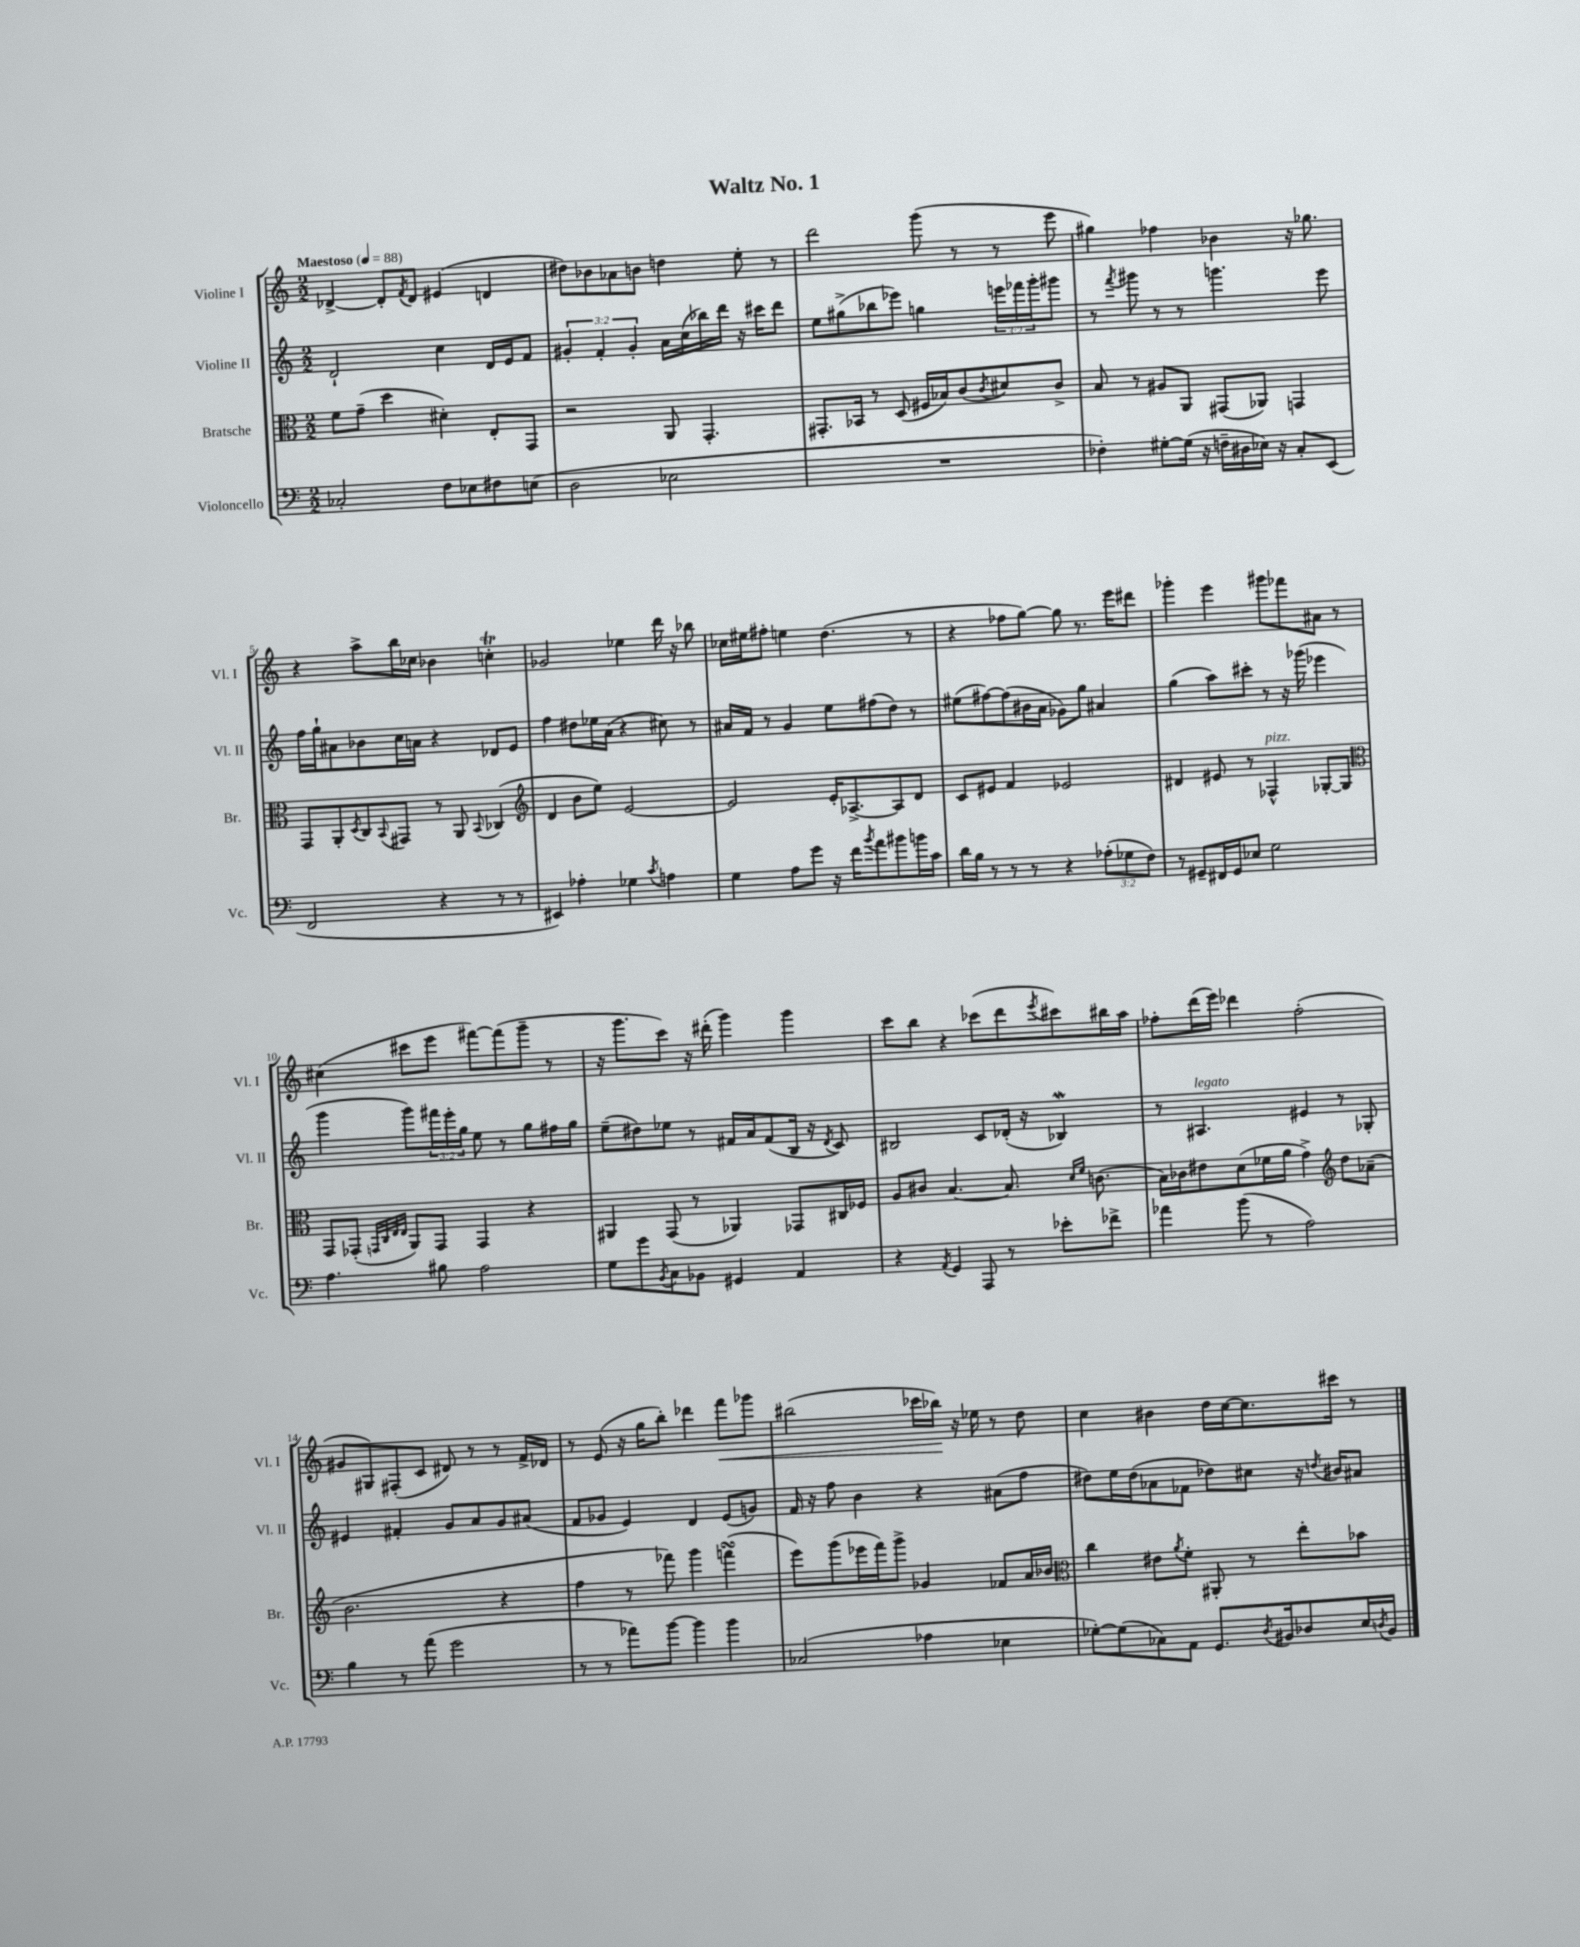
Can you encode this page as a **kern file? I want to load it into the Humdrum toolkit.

**kern	**kern	**kern	**kern	**dynam
*part4	*part3	*part2	*part1	*part1
*staff4	*staff3	*staff2	*staff1	*staff1
*I"Violoncello	*I"Bratsche	*I"Violine II	*I"Violine I	*
*I'Vc.	*I'Br.	*I'Vl. II	*I'Vl. I	*
*clefF4	*clefC3	*clefG2	*clefG2	*
*k[]	*k[]	*k[]	*k[]	*
*M2/2	*M2/2	*M2/2	*M2/2	*
*MM88	*MM88	*MM88	*MM88	*
=1	=1	=1	=1	=1
!	!	!	!LO:TX:a:B:t=Maestoso	!
2C-X'/	8f\L	2d`/	[4d-X^/	.
.	(8g~\J	.	.	.
.	4dd\	.	8d-'/L]	.
.	.	.	8qf/	.
.	.	.	8d-/J	.
8F\L	4d#X'\)	4cc\	(4e#X/	.
8E-X\	.	.	.	.
8F#X\	8E'/L	16d/LL	4dn/	.
.	.	16e/J	.	.
(8En\J	8GG/J	8f/J	.	.
=2	=2	=2	=2	=2
2D\	2r	6g#X'/	8dd#X\L)	.
.	.	.	8b-X\	.
.	.	6f'/	.	.
.	.	.	8a-X\	.
.	.	6g#'/	.	.
.	.	.	8bn\J	.
2E-X\	8AA/	16a\LL	4ddn\	.
.	.	(16cc\	.	.
.	4.GG'/	16bb-X\)	.	.
.	.	16ddd\JJ	.	.
.	.	16r	8ee'\	.
.	.	16ccc#X\KL	.	.
.	.	8ddd\J	8r	.
=3	=3	=3	=3	=3
1r	8.GG#X'/L	8ee\L	2ddd\	.
.	.	(8gg#X^\	.	.
.	16BB-X/Jk	.	.	.
.	8r	8bb-X\	.	.
.	(8D/	8eee-X\J)	.	.
.	16F#X/LL	4ggn\	(8ggg\	.
.	16B-X/J)	.	.	.
.	(8c/	.	8r	.
.	8qc/	.	.	.
.	8d#X/)	24eeen\LL	8r	.
.	.	24fff-X\	.	.
.	.	24ggg'\J	.	.
.	8c^/J	8ggg#X\J	8eee\	.
=4	=4	=4	=4	=4
4F-X'\)	8B/	8r	4gg#X\)	.
.	.	8qfff/	.	.
.	8r	8ggg#X\	.	.
[8G#X'\L	8A#X/L	8r	4ff-X\	.
(16G#\Jk]	8AA/J	8r	.	.
16r	.	.	.	.
16Fn~\LL	(8GG#X/L	4.gggn\	4b-X\	.
16D#X\	.	.	.	.
16E-X\JJ)	8AA-X/J)	.	.	.
16r	.	.	.	.
8C'/L	4GGn/	.	16r	.
.	.	.	8.gg-X\	.
(8EE/J	.	8eee\	.	.
!!LO:LB:g=z
=5	=5	=5	=5	=5
2FF/	8GG/L	16ff\LL	4r	.
.	.	16gg`\J	.	.
.	8AA'/	8a#X\	.	.
.	8qD/	.	.	.
.	8C/	8b-X\	8aa^\L	.
.	8qqBB/	.	.	.
.	8GG#X/J	16cc\L	16bb\L	.
.	.	16an\JJ	16cc-X\JJ	.
4r	8r	4r	4b-X\	.
.	8AA/	.	.	.
.	8qqBB/	.	.	.
8r	(4C-X/	8d-X/L	4ccnT'\	.
8r	.	8e/J	.	.
=6	=6	=6	=6	=6
*	*clefG2	*	*	*
4EE#X/)	4d/	4ff\	2g-X/	.
4A-X'\	8b\L	8dd#X\L	.	.
.	8ee\J)	16ee-X\L	.	.
.	.	(16a\JJ	.	.
4G-X\	[2e/	4r	4ee-X\	.
8qc/	.	.	.	.
4An\	.	8cc#X\)	16ddd\	.
.	.	.	16r	.
.	.	8r	8bb-X\	.
=7	=7	=7	=7	=7
4G\	2e/]	16a#X/LL	16cc-X\LL	.
.	.	16f/JJ	16ee#X\J	.
.	.	8r	8ff#X'\J	.
8A\L	.	4g/	4een\	.
8g\J	.	.	.	.
16r	16e'/KL	8ee\L	(4.dd\	.
16f\KL	[8.A-X^/	.	.	.
8qb/	.	.	.	.
8a\	.	(8ff#X\	.	.
8b#X\	8A-/]	8dd\J)	.	.
16bn\L	8d/J	8r	8r	.
16c\JJ	.	.	.	.
=8	=8	=8	=8	=8
16d\LL	8c/L	(8ee#X\L	4r	.
16B\JJ	.	.	.	.
8r	8e#X/J	[8ff#X\)	.	.
8r	4f/	(8ff#\]	8ff-X\L	.
8r	.	16b#X\L	[8gg\J)	.
.	.	16a\JJ	.	.
4r	2e-X/	8g-X\L)	8gg\]	.
.	.	8gg\J	8.r	.
(12A-X'\L	.	4a#X/	.	.
.	.	.	16eee\KL	.
12G-X\	.	.	.	.
.	.	.	8ddd#X\J	.
12F\J)	.	.	.	.
=9	=9	=9	=9	=9
8r	4d#X/	(4gg\	4ggg-X'\	.
8GG#X~/L	.	.	.	.
16FF#X/L	8e#X/	8aa\L)	4eee\	.
16GG#/J	.	.	.	.
8E-X/J	8r	8ccc#X'\J	.	.
!	!LO:TX:a:i:t=pizz.	!	!	!
2G\	4F-X^^/	8r	8ggg#X\L	.
.	.	16r	8fff-X\	.
.	.	(16ggg-X\	.	.
.	[8G-X'/L	4eee-X\	8a#X\J	.
.	8G-/J]	.	8r	.
!!LO:LB:g=z
=10	=10	=10	=10	=10
*	*clefC3	*	*	*
4.A\	8GG/L	4ggg\	(4cc#X\	.
.	(8GG-X'/J	.	.	.
.	32qqGGn/LLL	.	.	.
.	32qqC/	.	.	.
.	32qqE/	.	.	.
.	32qqE/JJJ	.	.	.
.	8AA/L)	8ggg\L)	8ccc#X\L	.
8B#X\	8GG/J	24fff#X\L	8eee\J	.
.	.	24eee'\	.	.
.	.	24gg\JJ	.	.
2A\	4GG/	8ee\	[8fff#X\L)	.
.	.	8r	(8fff#\]	.
.	4r	8gg\L	8ggg~\J	.
.	.	16ff#X\L	8r	.
.	.	16gg\JJ	.	.
=11	=11	=11	=11	=11
8G\L	4AA#X/	(8ee~\L	16r	.
.	.	.	8.ggg\L	.
8g\	.	8dd#X\)	.	.
8qBB/	.	.	.	.
8C\	(8GG/	8ee-X\J	8ccc\J)	.
8BB-X\J	8r	8r	16r	.
.	.	.	(16ddd#X'\	.
4GG#X/	4AA-X/)	16f#X/LL	4ggg\)	.
.	.	16a/J	.	.
.	.	(8f#/	.	.
4AA/	8GG-X/L	16B/Jk	4ggg\	.
.	.	16r	.	.
.	.	8qd/	.	.
.	16C#X/L	8c/)	.	.
.	16F-X/JJ	.	.	.
=12	=12	=12	=12	=12
4r	8A/L	2B#X/	8ccc\L	.
.	8c#X/J	.	8bb\J	.
8qAA/	.	.	.	.
4GG/	[4.B/	.	4r	.
8AAA/	.	8c/L	(8ccc-X\L	.
8r	8.B/]	(16d-X'/Jk	8ddd\	.
.	.	16r	.	.
.	.	.	8qeee/	.
8e-X'\L	.	4B-Xw/)	8ccc#X\)	.
.	16qqd/LL	.	.	.
.	16qqf/JJ	.	.	.
.	(8.cn\	.	.	.
8f-X^\J	.	.	16bb#X\L	.
.	.	.	16aa\JJ	.
=13	=13	=13	=13	=13
4a-X\	16B\LL)	8r	8ff-X'\L	.
.	16c-X\J	.	.	.
!	!	!LO:TX:a:i:t=legato	!	!
.	8e#X\	4.A#X/	(16ddd\L	.
.	.	.	16eee\JJ)	.
(8b\	(8d\	.	4ddd-X\	.
8r	16f-X\L	.	.	.
.	16a\JJ	.	.	.
2A\)	4g^\)	4e#X/	(2ff-'\	.
*	*clefG2	*	*	*
.	8dd\L	8r	.	.
.	(8a-X~\J	8G-X'/	.	.
!!LO:LB:g=z
=14	=14	=14	=14	=14
4B\	2.b\	4e#X/	8g#X/L	.
.	.	.	8G#X/)	.
8r	.	4f#X'/	(8F#X'/	.
(8a\	.	.	8c/J	.
2g\	.	8g/L	8d#X/)	.
.	.	8a/	8r	.
.	4r	8g/	8r	.
.	.	(8a#X/J	16f^/LL	.
.	.	.	16d-X/JJ	.
=15	=15	=15	=15	=15
8r	4ff\	8f/L	8r	.
8r	.	8g-X/J	(8e/	.
8a-X\L)	8r	4e/)	16r	.
.	.	.	16gg\KL	.
[8b\J	8fff-X\)	.	8bb'\J)	.
4b\]	4ggg\	4d/	4ddd-X\	.
!	!	!	!	!LO:HP:b
4b\	(4fffnsSSs\	(8e/L	8fff\L	<
.	.	8gn/J)	8ggg-X\J	.
=16	=16	=16	=16	=16
(2C-X/	8eee\L)	16f/	(2bb#X\	.
.	.	16r	.	.
.	(8ggg\	8ff\	.	.
.	16eee-X\L	4b\	.	.
.	16fff\J)	.	.	.
.	8ggg^\J	.	.	.
4A-X\	4g-X/	4r	16ccc-X\LL	.
.	.	.	16bb-X\JJ)	.
.	.	.	16r	[
.	.	.	16ee-X\	.
4E-X\	8f-X/L	(8a#X\L	8r	.
.	16a/L	8ff\J	8dd\	.
.	16b-X/JJ	.	.	.
=17	=17	=17	=17	=17
*	*clefC3	*	*	*
[8G-X'\L)	4cc\	8dd#X\L)	4cc\	.
(8G-\]	.	16ee\L	.	.
.	.	(16dd#\J	.	.
8C-X\)	8e#X\L	8a-X\	4b#X\	.
.	8qa/	.	.	.
8AA\J	8f'\J	8f-X\J	.	.
8.GG/L	8AA#X'/	8dd-X\L)	16dd\LL	.
.	.	.	[16cc\J	.
.	8r	8cc#X\J	8.cc\]	.
8qD/	.	.	.	.
16BB#X/k	.	.	.	.
8D-X/	8ee'\L	16r	.	.
.	.	8qddn/	.	.
.	.	16b#X/KL	16ccc#X\Jk	.
16E/L	8b-X\J	8a#X/J	8r	.
8qDn/	.	.	.	.
16BB#/JJ	.	.	.	.
==	==	==	==	==
*-	*-	*-	*-	*-
